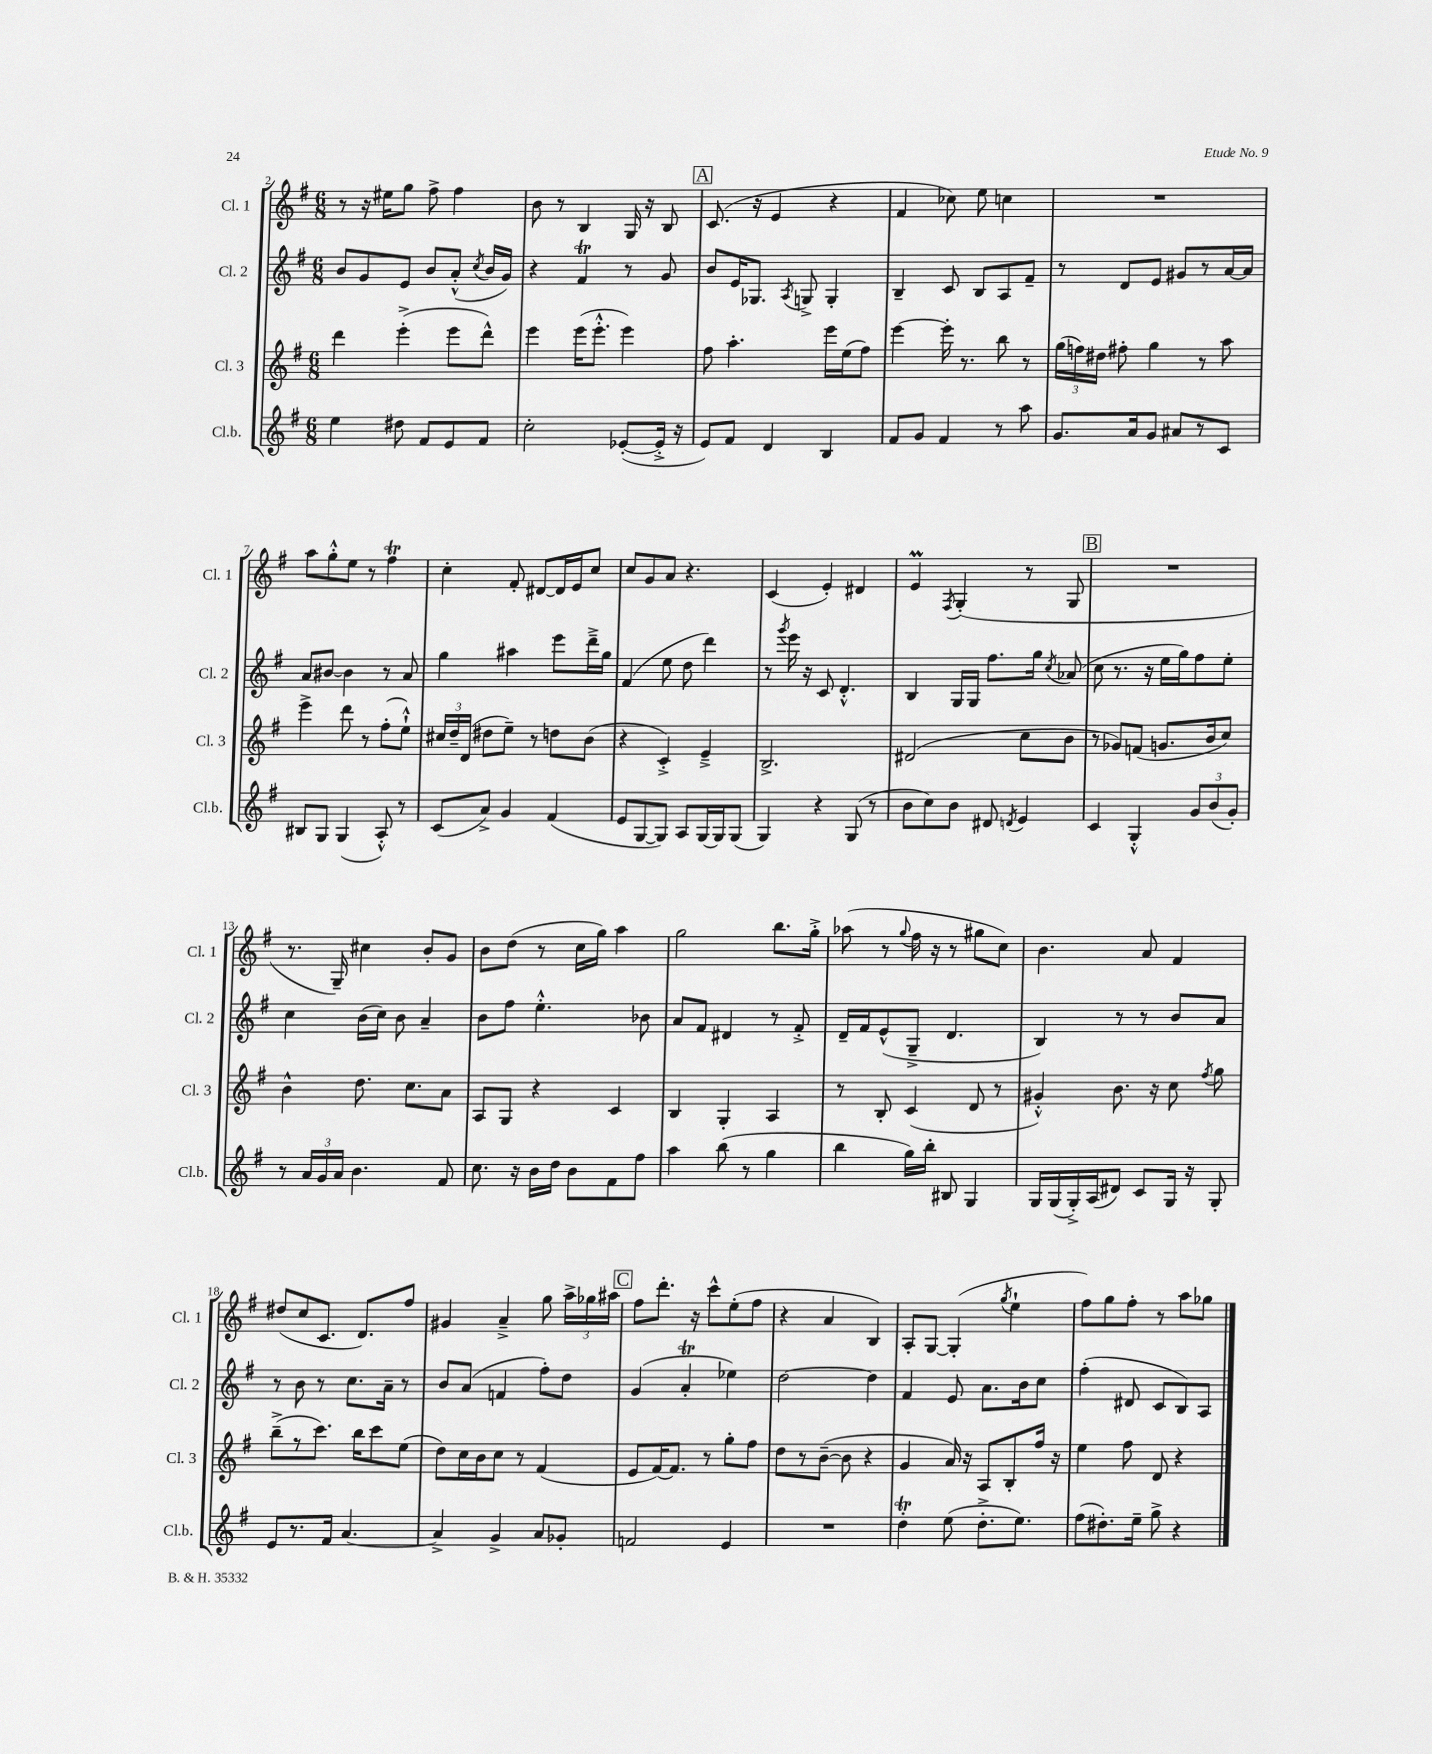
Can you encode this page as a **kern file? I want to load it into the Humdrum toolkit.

**kern	**kern	**kern	**kern
*part4	*part3	*part2	*part1
*staff4	*staff3	*staff2	*staff1
*I"Cl.b.	*I"Cl. 3	*I"Cl. 2	*I"Cl. 1
*I'Cl.b.	*I'Cl. 3	*I'Cl. 2	*I'Cl. 1
*clefG2	*clefG2	*clefG2	*clefG2
*k[f#]	*k[f#]	*k[f#]	*k[f#]
*M6/8	*M6/8	*M6/8	*M6/8
=2	=2	=2	=2
4ee\	4ddd\	8b/L	8r
.	.	8g/	16r
.	.	.	16ee#X\KL
8dd#X\	(4eee'^\	8e/J	8gg\J
8f#/L	.	8b/L	8ff#^\
8e/	8eee\L	(8a'^^/J	4ff#\
.	.	8qcc/	.
8f#/J	8ddd^^\J)	16b/LL	.
.	.	16g/JJ)	.
=3	=3	=3	=3
2cc'\	4eee\	4r	8b\
.	.	.	8r
.	(16eee\KL	4f#t/	4B/
.	8.eee'^^\J	.	.
([8e-X'/L	4eee\)	8r	16G/
.	.	.	16r
16e-'^/Jk]	.	8g/	8B/
16r	.	.	.
!!LO:REH:place=s1:t=A
=4	=4	=4	=4
8e/L)	8ff#\	8b/L	(8.c/
8f#/J	4.aa'\	16e/K	.
.	.	8.G-X/J	16r
4d/	.	.	4e/
.	.	8qA/	.
.	.	8Gn^/	.
4B/	16eee\LL	4G'/	4r
.	(16ee\J	.	.
.	8ff#\J)	.	.
=5	=5	=5	=5
8f#/L	[4eee\	4B~/	4f#/
8g/J	.	.	.
4f#/	16eee'\]	8c/	8cc-X\)
.	8.r	.	.
.	.	8B/L	8ee\
8r	8bb\	8A/	4ccn\
8aa\	8r	8f#~/J	.
=6	=6	=6	=6
8.g/L	(24gg\LL	8r	2.r
.	24ffn\)	.	.
.	24dd#X\JJ	.	.
.	8ff#X'\	8d/L	.
16a/k	.	.	.
8g/J	4gg\	8e/J	.
8a#X/L	.	8g#X/L	.
8r	8r	8r	.
8c/J	8aa\	[16a/L	.
.	.	16a/JJ]	.
!!LO:LB:g=z
=7	=7	=7	=7
8B#X/L	4eee^\	8a/L	8aa\L
8G/J	.	[8b#X/J	8gg'^^\
(4G/	8ddd\	4b#\]	8ee\J
.	8r	.	8r
8A'^^/)	(8ff#'\L	8r	4ff#t\
8r	8ee`^^\J)	8a/	.
=8	=8	=8	=8
(8c/L	24cc#X/LL	4gg\	4cc'\
.	24dd~/	.	.
.	(24d/JJ	.	.
8a^/J)	8dd#X\L	.	.
4g/	8ee~\J)	4aa#X\	8f#'/
.	8r	.	[8d#X/L
(4f#/	8ddn\L	8eee\L	16d#/L]
.	.	.	16e/J
.	(8b\J	16ddd~^\L	8cc/J
.	.	16gg\JJ	.
=9	=9	=9	=9
8e/L	4r	(4f#/	8cc/L
[8G/	.	.	8g/
8G/J])	4c'^/)	8ee\	8a/J
8A/L	.	8dd\	4.r
[16G/L	4e~^/	4ddd\)	.
16G/J]	.	.	.
(8G/J	.	.	.
=10	=10	=10	=10
4G/)	2.B^/	8r	(4c/
.	.	8qggg/	.
.	.	16eee\	.
.	.	16r	.
4r	.	8c/	4e'/)
.	.	4.d'^^/	.
(8G/	.	.	4d#X/
8r	.	.	.
=11	=11	=11	=11
8b\L	(2d#X/	4B/	4eM/
8cc\)	.	.	.
.	.	.	8qF#/
8b\J	.	16G/LL	(4G'/
.	.	16G/JJ	.
8d#X/	.	8.ff#\L	.
8qdn/	.	.	.
4e/	8cc\L	.	8r
.	.	16gg\Jk	.
.	.	8qcc/	.
.	8b\J	(8a-X/	8G/
!!LO:REH:place=s1:t=B
=12	=12	=12	=12
4c/	8r	8cc\	2.r
.	8g-X/L)	8.r	.
4G'^^/	(8fn/J	.	.
.	.	16r	.
.	8.gn/L	16ee\LL	.
.	.	16gg\J)	.
12g/L	.	8ff#\	.
.	16b/k	.	.
(12b/	.	.	.
.	8cc/J)	8ee'\J	.
12g'/J)	.	.	.
!!LO:LB:g=z
=13	=13	=13	=13
8r	4b^^\	4cc\	8.r
24a/LL	.	.	.
24g/	.	.	.
.	.	.	16G~/)
24a/JJ	.	.	.
4.b\	8.dd\	(16b\LL	4cc#X\
.	.	16cc\JJ)	.
.	.	8b\	.
.	8.cc\L	.	.
.	.	4a~/	8b'/L
8f#/	8a\J	.	8g/J
=14	=14	=14	=14
8.cc\	8A/L	8b\L	8b\L
.	8G/J	8ff#\J	(8dd\J
16r	.	.	.
16b\LL	4r	4.ee'^^\	8r
16dd\JJ	.	.	.
8b\L	.	.	16cc\LL
.	.	.	16gg\JJ)
8f#\	4c/	.	4aa\
8ff#\J	.	8b-X\	.
=15	=15	=15	=15
4aa\	4B/	8a/L	2gg\
.	.	8f#/J	.
(8bb\	4G'/	4d#X/	.
8r	.	.	.
4gg\	4A/	8r	8.bb\L
.	.	8f#'^/	.
.	.	.	16gg'^\Jk
=16	=16	=16	=16
4bb\	8r	16d~/LL	(8aa-X\
.	.	16f#/J	.
.	8B'/	(8e^^/	8r
.	.	.	8qqgg/
16gg\LL)	(4c/	8G~^/J	16ff#\
16bb'\JJ	.	.	16r
8B#X/	.	4.d/	8r
4G/	8d/	.	8gg#X\L
.	8r	.	8cc\J)
=17	=17	=17	=17
16G/LL	4g#X'^^/)	4B/)	4.b\
(16G/	.	.	.
16G'^/)	.	.	.
(16A/J	.	.	.
8d#X/J)	8.b\	8r	.
8c/L	.	8r	8a/
.	16r	.	.
16G/Jk	8cc\	8b/L	4f#/
16r	.	.	.
.	8qff#/	.	.
8G'/	8gg\	8a/J	.
!!LO:LB:g=z
=18	=18	=18	=18
8e/L	(8bb~^\L	8r	(8dd#X/L
8.r	8r	8b\	8cc/
.	8.ccc\J)	8r	8.c/J
16f#/Jk	.	.	.
[4.a/	.	8.cc\L	.
.	16bb\KL	.	8.d/L)
.	8ccc\	.	.
.	.	16a~\Jk	.
.	(8ee\J	8r	8ff#/J
=19	=19	=19	=19
4a^/]	8dd\L)	8b/L	4g#X/
.	16cc\L	(8a/J	.
.	16b\J	.	.
4g^/	8cc\J	4fn/	4a~^/
.	8r	.	.
8a/L	(4f#/	8ff#'\L)	8gg\
8g-X'/J	.	8dd\J	24aa^\LL
.	.	.	24gg-X\
.	.	.	24aa#X\JJ
!!LO:REH:place=s1:t=C
=20	=20	=20	=20
2fn/	8e/L	(4g/	8ff#\L
.	[16f#/K)	.	8.ddd'\J
.	8.f#/J]	.	.
.	.	4aT'/	.
.	.	.	16r
.	8r	.	8ccc^^\L
4e/	8gg'\L	4ee-X\)	(8ee'\
.	8ff#\J	.	8ff#\J
=21	=21	=21	=21
2.r	8dd\L	[2dd\	4r
.	8r	.	.
.	([8b~\J	.	4a/
.	8b\]	.	.
.	4r	4dd\]	4B/)
=22	=22	=22	=22
4ddT'\	4g/	4f#/	8A'/L
.	.	.	[8G/J
(8ee\	16a/)	8e/	(4G'/]
.	16r	.	.
8.dd'^\L	8A/L	8.a\L	.
.	.	.	8qgg/
.	8B'/	.	4ee`\
8.ee\J)	.	16b\k	.
.	16ff#/Jk	8cc\J	.
.	16r	.	.
=23	=23	=23	=23
(8ff#\L	4ee\	(4ff#'\	8ff#\L)
8.dd#X'\)	.	.	8gg\
.	8ff#\	8d#X/	8ff#'\J
16ee~\Jk	.	.	.
8gg^\	8d/	8c/L	8r
4r	4r	8B/)	8aa\L
.	.	8A/J	8gg-X\J
==	==	==	==
*-	*-	*-	*-
